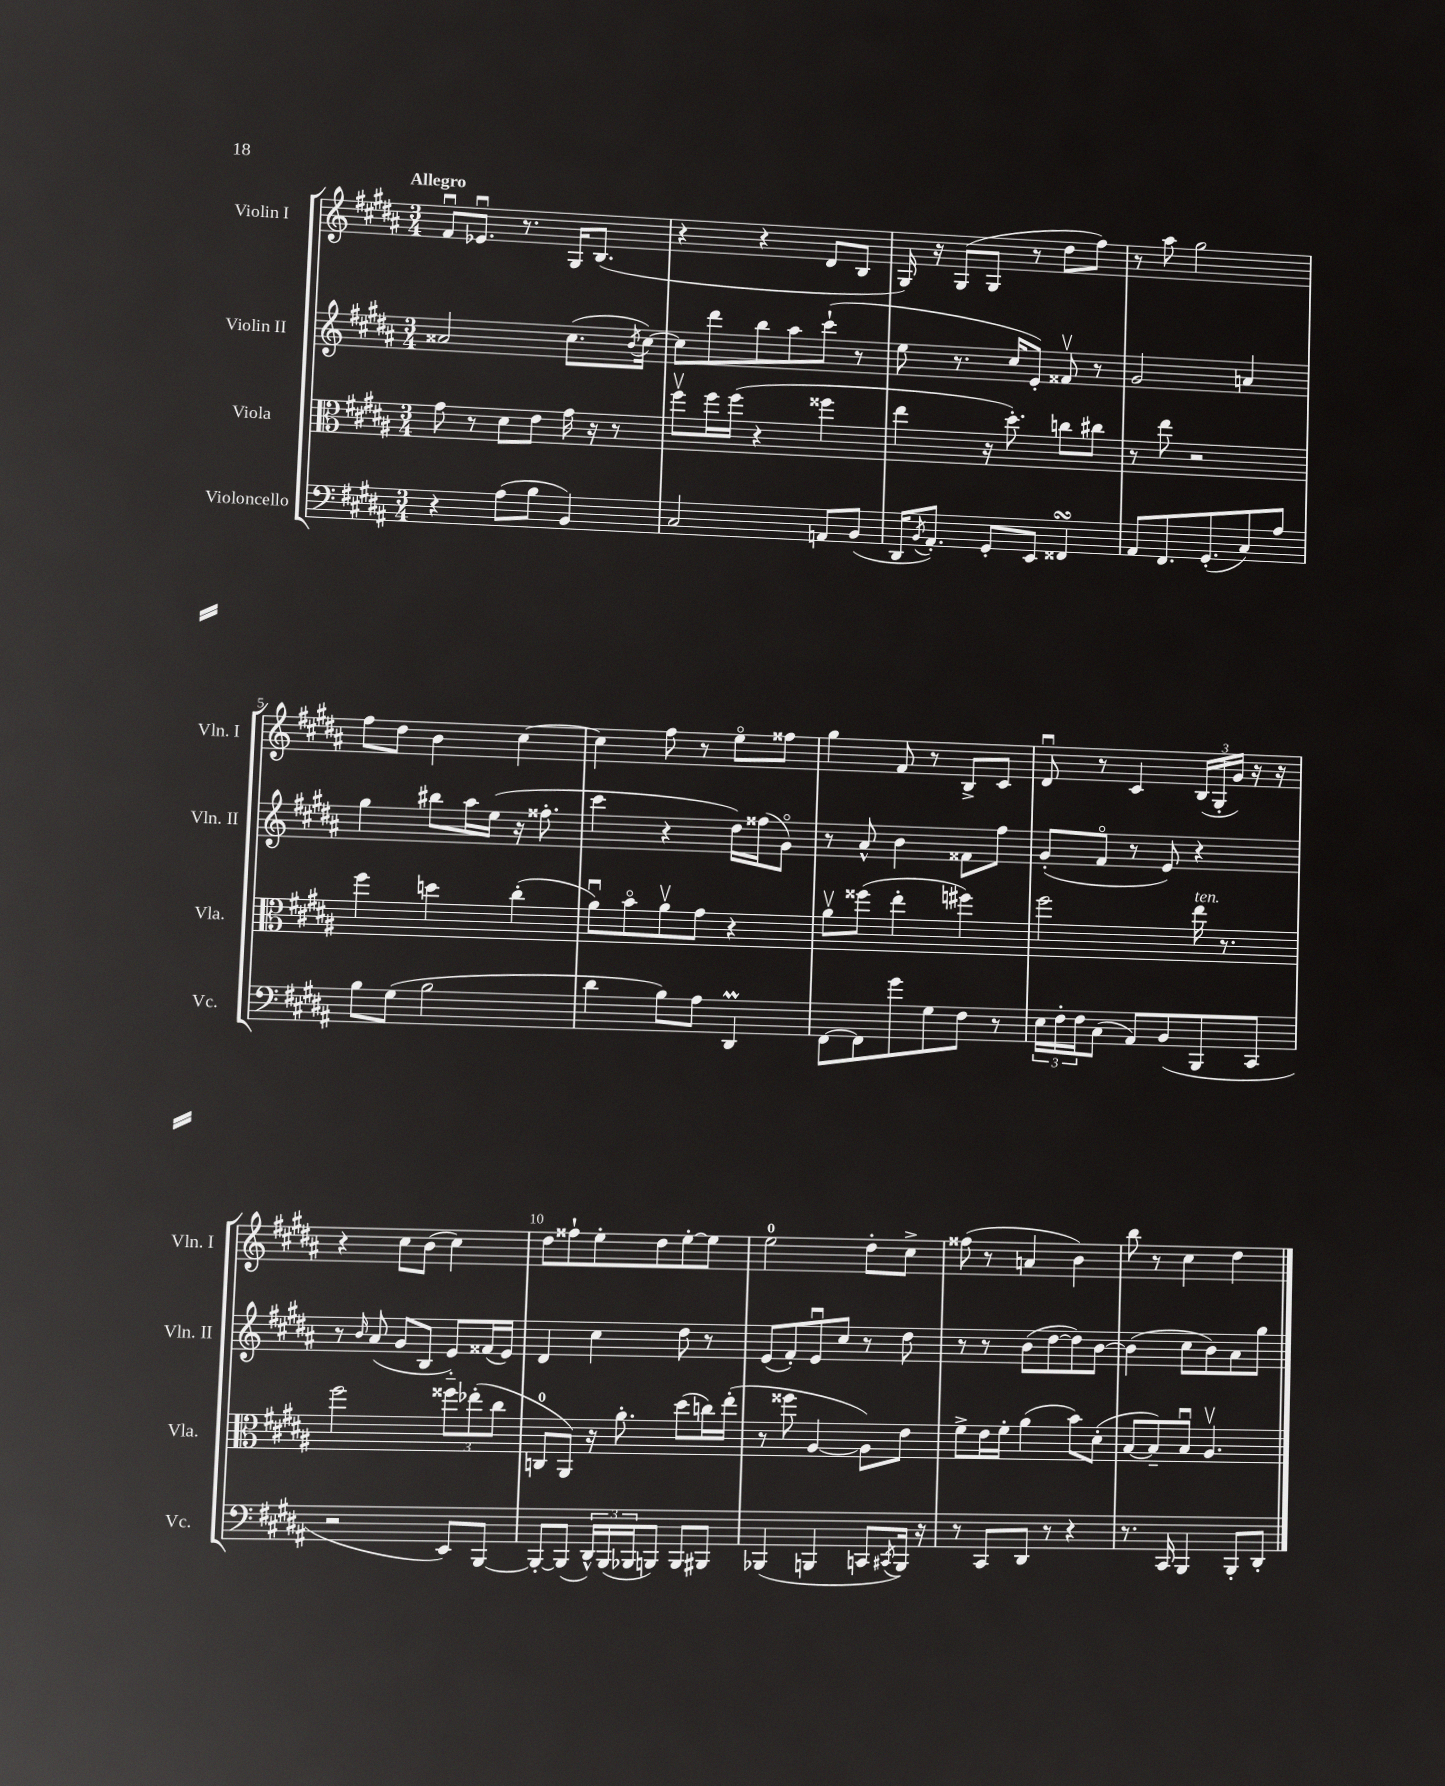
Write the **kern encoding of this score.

**kern	**kern	**kern	**kern
*staff4	*staff3	*staff2	*staff1
*clefF4	*clefC3	*clefG2	*clefG2
*k[f#c#g#d#a#]	*k[f#c#g#d#a#]	*k[f#c#g#d#a#]	*k[f#c#g#d#a#]
*M3/4	*M3/4	*M3/4	*M3/4
4r	8g#	2a##	8f#u
.	8r	.	8.e-u
(8A#	8d#	.	.
.	.	.	8.r
8B	8e	.	.
4BB)	16g#	(8.cc#	16G#
.	16r	.	(8.B
.	8r	.	.
.	.	8qb	.
.	.	[16cc#)	.
=	=	=	=
2C#	8ff#v	8cc#]	4r
.	16ff#	8ddd#	.
.	(16ff#	.	.
.	4r	8bb	4r
.	.	8aa#	.
8AA	4ff##	(8ccc#`	8d#
(8BB	.	8r	8B
=	=	=	=
16DD#	4ee	8ee	16G#)
8qBB	.	.	.
8.AA#')	.	.	16r
.	.	8.r	(8G#
8GG#'	16r	.	8G#
.	8.dd#')	16cc#	.
8EE	.	8e')	8r
4FF##	8cc	8f##v	8dd#
.	8cc#	8r	8ff#)
=	=	=	=
8AA#	8r	2g#	8r
8.FF#	8ee	.	8aa#
.	2r	.	2gg#
(8.GG#'	.	.	.
8C#)	.	4a	.
8A#	.	.	.
=	=	=	=
8B	4ff#	4gg#	8ff#
(8G#	.	.	8dd#
2B	4dd	8bb#	4b
.	.	16aa#	.
.	.	(16ee	.
.	(4cc#'	16r	[4cc#
.	.	8.ff##'	.
=	=	=	=
4d#	8a#u)	4ccc#	4cc#]
.	8bo	.	.
8B)	8a#v	4r	8ff#
8A#	8g#	.	8r
4DD#	4r	16dd#)	8eeo
.	.	(16ff##	.
.	.	8g#o)	8ff##
=	=	=	=
[8FF#	8a#v	8r	4gg#
8FF#]	(8ff##	8a#^^	.
8g#	4ee'	4b	8f#
8G#	.	.	8r
8F#	4ff#)	8f##	8B^
8r	.	8ff#	8c#
=	=	=	=
24E	2ff#	(8g#'	8d#u
24F#'	.	.	.
24F#	.	.	.
(8C#	.	8f#o	8r
8AA#)	.	8r	4c#
(8BB	.	8e)	.
8BBB	16ee	4r	(24B
.	.	.	24G#'
.	8.r	.	.
.	.	.	24g#)
8CC#	.	.	16r
.	.	.	16r
=	=	=	=
2r	2ff#	8r	4r
.	.	16qqb	.
.	.	(8a#	.
.	.	8g#	8cc#
.	.	8B	(8b
8EE)	12ff##	8e'~)	4cc#)
.	(12ee-'	.	.
[8BBB	.	(16f##	.
.	12cc#	.	.
.	.	16e)	.
=	=	=	=
8BBB'_	8C	4d#	8dd#
(8BBB]	8AA#)	.	8ff##`
24DD#^^)	16r	4cc#	8ee'
(24BBB	.	.	.
.	8.a#'	.	.
24BBB-	.	.	.
8BBB)	.	.	8dd#
8BBB	(8dd#	8dd#	[8ee'
8BBB#	16cc)	8r	8ee]
.	(16ee'	.	.
=	=	=	=
(4BBB-	8r	(8e	2ee
.	8ff##	8f#')	.
4BBB	[4A#	8eu	.
.	.	8cc#	.
8CC	8A#])	8r	8dd#'
8qCC#	.	.	.
16BBB)	8e	8dd#	8cc#^
16r	.	.	.
=	=	=	=
8r	8f#^	8r	(8ff##
8CC#	16e	8r	8r
.	16f#'	.	.
8DD#	(4a#	(8b	4a
8r	.	[8dd#	.
4r	8b)	8dd#])	4b)
.	(8d#'	[8b	.
=	=	=	=
8.r	[8B	(4b]	8bb
.	8B~])	.	8r
16CC#	.	.	.
4BBB	8Bu	8cc#	4cc#
.	4.A#v	8b)	.
8BBB'	.	8a#	4dd#
8DD#'	.	8gg#	.
==	==	==	==
*-	*-	*-	*-
